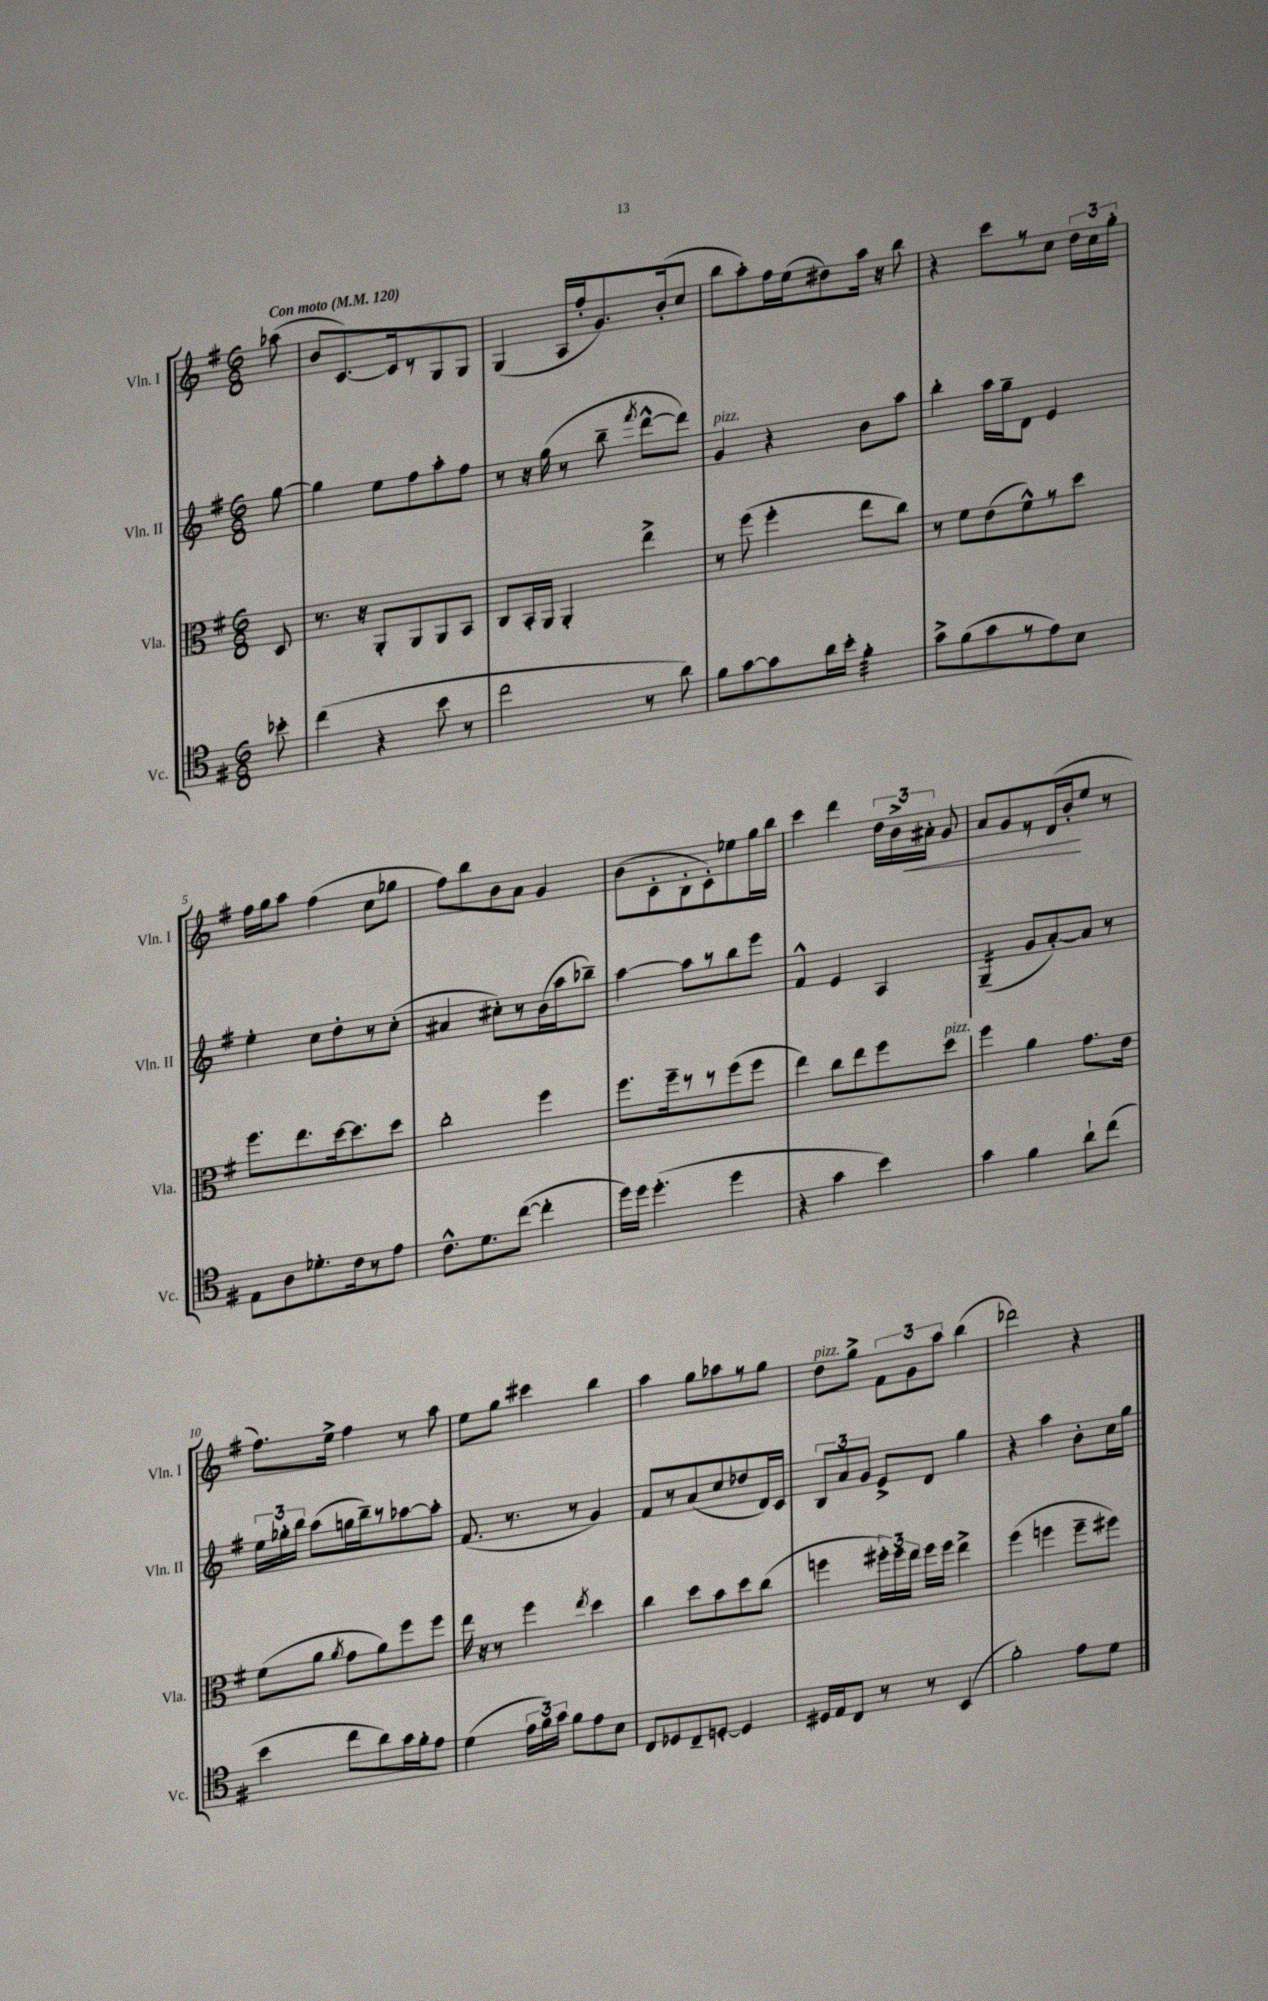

**kern	**kern	**kern	**kern
*staff4	*staff3	*staff2	*staff1
*clefC4	*clefC3	*clefG2	*clefG2
*k[f#]	*k[f#]	*k[f#]	*k[f#]
*M6/8	*M6/8	*M6/8	*M6/8
*MM120	*MM120	*MM120	*MM120
8b-'	8D	[8gg	(8aa-
=	=	=	=
(4cc	8.r	4gg]	8b
.	.	.	[8.c)
.	16r	.	.
4r	8AA'	8ee	.
.	.	.	16c]
.	8AA	8ff#	8r
8b	8AA	8aa'	8G
8r	8BB	8ff#	8G
=	=	=	=
2cc	8C	8r	(4G
.	16BB'	16r	.
.	16AA	(16gg	.
.	4AA'	8r	16A
.	.	.	16ff#'
.	.	8bb~	8.g)
.	.	8qfff#	.
8r	4ee^	[8ddd^^	.
.	.	.	(16b'
8a)	.	8ddd])	8cc
=	=	=	=
8f#	8r	4g	8bb
[8g	(8ff#	.	8aa')
8g]	4ff#'	4r	16ff#
.	.	.	(16ee
16a	.	.	8dd#)
16b'	.	.	.
4f#'	8ee	8b	16aa
.	.	.	16r
.	8cc)	8aa	8bb
=	=	=	=
8g^	8r	4bb'	4r
(8f#	8f#	.	.
8g	(8e	16aa	8ccc
.	.	16gg~	.
8r	8f#^^)	8d	8r
8e)	8r	4e	8cc
8B	8dd	.	24dd
.	.	.	24cc
.	.	.	24gg'
=	=	=	=
8E	8.ff#	4ee'	16ff#
.	.	.	16gg
8A	.	.	8aa
.	8.ee	.	.
8.d-'	.	8cc	(4ff#
.	[16dd	8dd'	.
16c	8.dd]	.	.
8r	.	8r	8cc
8e	8dd	(8cc'	8gg-
=	=	=	=
8.c^^	2cc'	4a#	8ff#)
.	.	.	8bb
8.d	.	.	.
.	.	8cc#')	8b
([8cc	.	8r	8a
4cc']	4ff#	(16b	4g
.	.	16aa	.
.	.	8bb-~)	.
=	=	=	=
16dd)	8.ff#	[4aa	(8b
16dd	.	.	.
(4.dd'	.	.	8c'
.	16ff#~	.	.
.	8r	8aa]	8B'
.	8r	8r	8c')
4dd	(8ff#	8bb	8ee-
.	8ff#	8eee	16gg
.	.	.	16bb
=	=	=	=
4r	4ee)	4f#^^	4ccc
4g	8cc	4e	4ddd
.	8ee	.	.
4b)	8ff#	4A	24dd
.	.	.	24b^
.	.	.	24a#'
.	8dd	.	8g
=	=	=	=
4g	4ff#	(4G~	8a
.	.	.	8g
4f#	4a	8g	8r
.	.	[8a')	(16d
.	.	.	16b'
8a`	8.g	8a]	8ee
(8cc	.	8r	8r
.	16e	.	.
=	=	=	=
4b	(8f#	24ee	8.ff#)
.	.	24gg-'	.
.	.	24bb	.
.	8a	(8aa	.
.	.	.	16ee^
.	8qa	.	.
8cc	8g	16gg	4ff#
.	.	16bb~)	.
8a)	8a)	8r	.
16g	8ff#	[8aa-	8r
16f#'	.	.	.
8e	8ff#	8aa-']	8aa
=	=	=	=
(4d	16ee	(8.f#	8ee
.	16r	.	.
.	8r	.	8gg
.	.	8.r	.
24e	4ff#	.	4ccc#
24f#)	.	.	.
24g	.	.	.
8f#	.	8r	.
.	8qee	.	.
8e	4dd	4g)	4bb
8B	.	.	.
=	=	=	=
8C	4cc	8f#	4aa
8D-	.	8r	.
8C~	8dd	(8a	8gg
[8D'	8b	8cc	8aa-
4D]	8dd	8dd-	8r
.	(8cc	16d)	8gg
.	.	16c	.
=	=	=	=
16D#	4ff	12B	8dd
16E	.	.	.
.	.	12a	.
8C	.	.	8gg^
.	.	12g	.
8r	24ff#')	8e^	12f#
.	24ff#	.	.
.	24ee	.	12g
8r	16ff#	8d	.
.	.	.	12aa
.	16ff#	.	.
(4BB	4ee^	4gg	(4bb
=	=	=	=
2f#')	(4ff#	4r	2ddd-)
.	4ff	4aa	.
8e	8ff~	8b'	4r
8d	8ff#)	16cc	.
.	.	16gg	.
==	==	==	==
*-	*-	*-	*-
